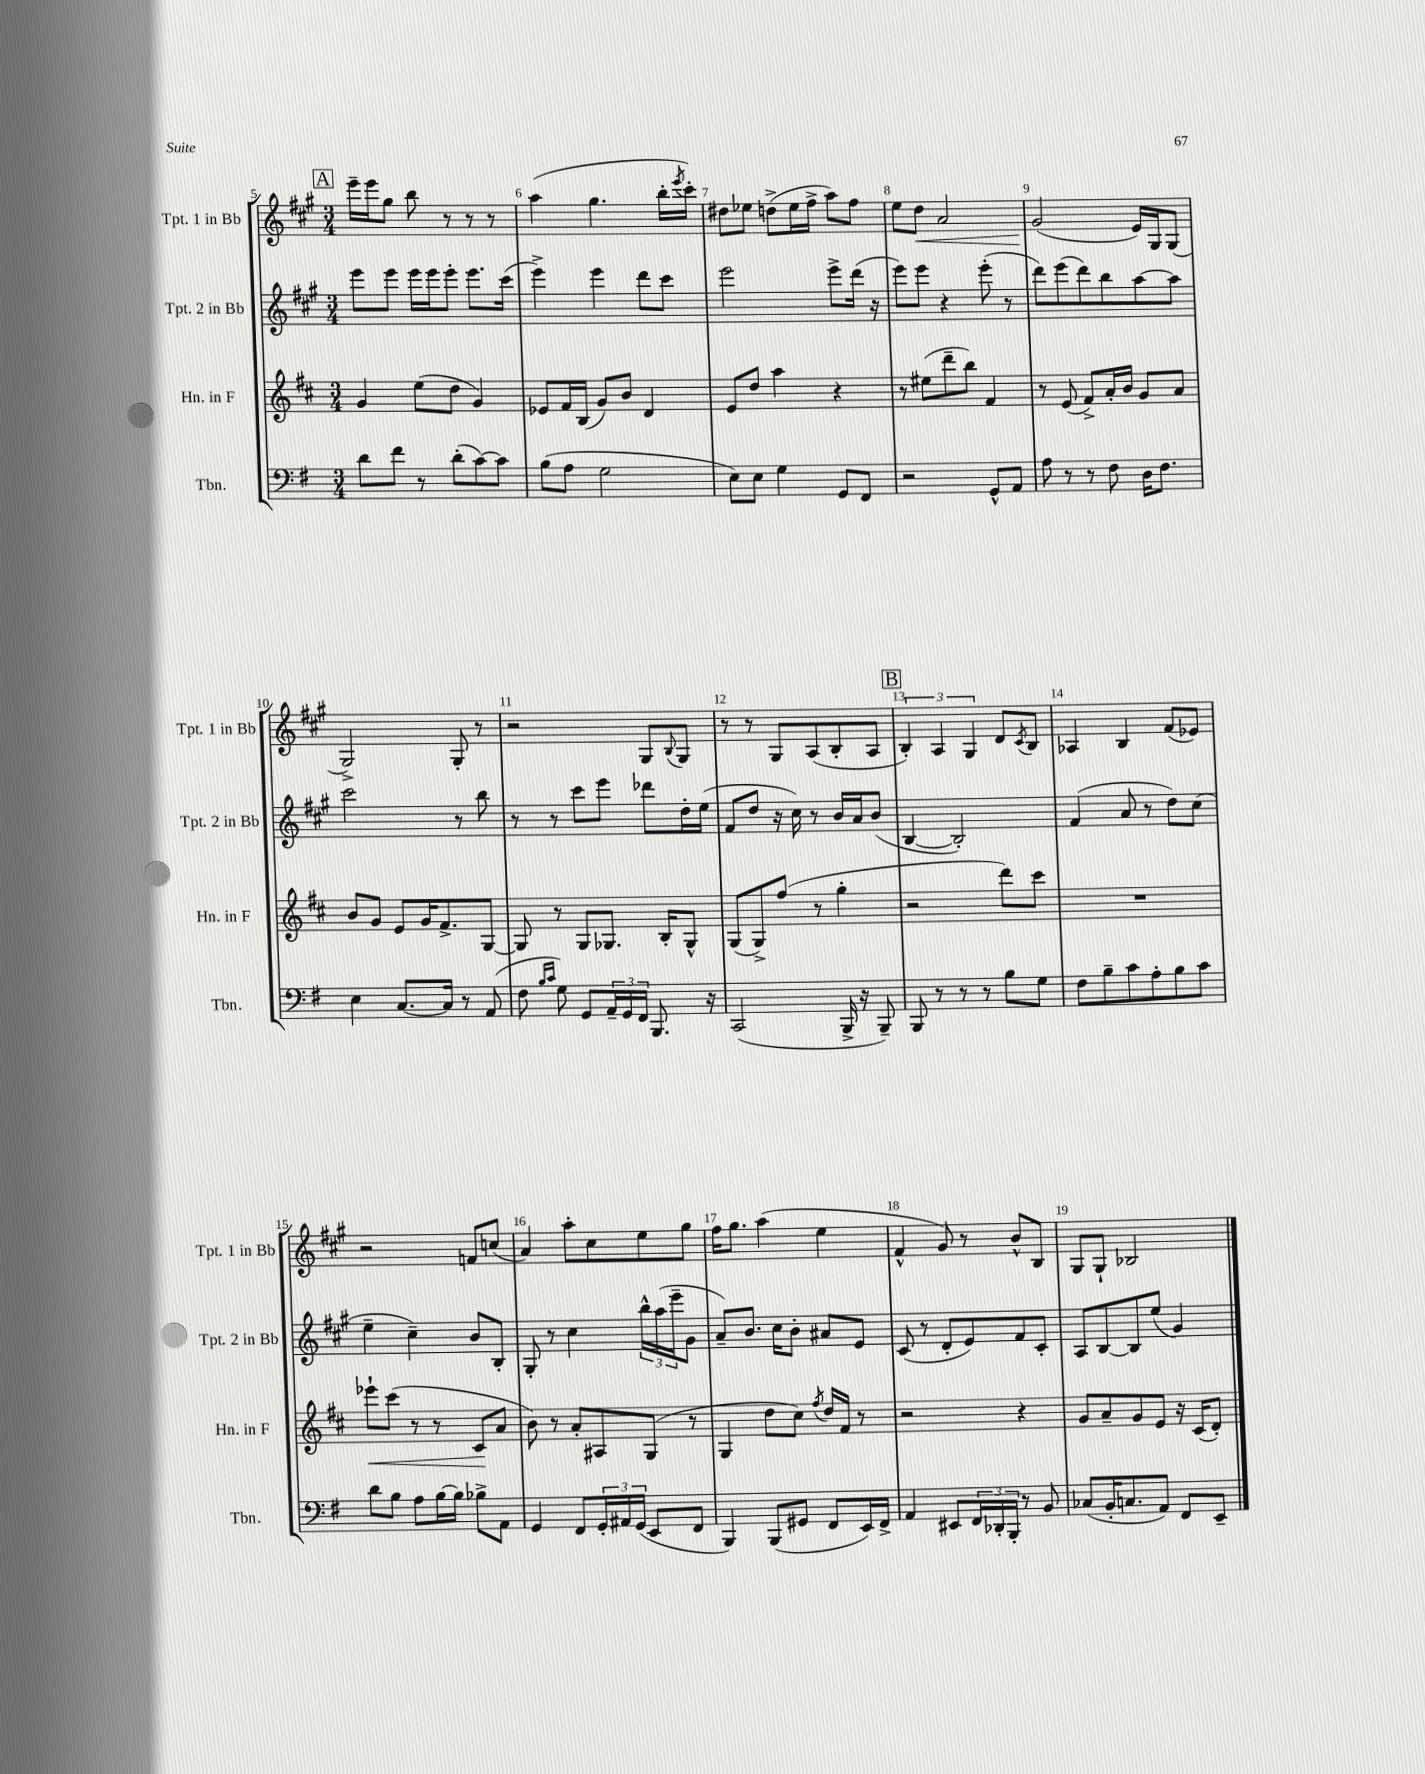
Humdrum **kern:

**kern	**kern	**kern	**kern
*staff4	*staff3	*staff2	*staff1
*clefF4	*clefG2	*clefG2	*clefG2
*k[f#]	*k[f#c#]	*k[f#c#g#]	*k[f#c#g#]
*M3/4	*M3/4	*M3/4	*M3/4
8d	4g	8eee	16eee~
.	.	.	16eee
8f#	.	8eee	8gg#
8r	(8ee	16eee	8bb
.	.	16eee	.
(8d'	8dd	8eee'	8r
[8c)	4g)	8.eee	8r
8c]	.	.	8r
.	.	(16ccc#	.
=	=	=	=
(8B	8e-	4eee^)	(4aa
8A	16f#	.	.
.	(16B	.	.
2G	8g)	4eee	4.gg#
.	8b	.	.
.	4d	8ddd	.
.	.	8ccc#	16bb'
.	.	.	8qeee
.	.	.	16ccc#')
=	=	=	=
8E)	8e	2eee	8dd#
8E	8dd	.	8ee-
4G	4aa	.	(8dd^
.	.	.	16ee-
.	.	.	16ff#^
8GG	4r	8eee^	8aa)
8FF#	.	(16ddd	8ff#
.	.	16r	.
=	=	=	=
2r	8r	8eee)	8ee
.	(8ee#	8eee	8dd
.	8ddd~	4r	2a
.	8bb)	.	.
8GG^^	4f#	(8eee'	.
8AA	.	8r	.
=	=	=	=
8A	8r	8ddd)	(2g#
8r	(8e	(8eee	.
8r	8f#^)	8ddd)	.
8F#	16a'	8bb	.
.	16b	.	.
16D	8g	[8aa	16e)
8.F#	.	.	16G#
.	8a	8aa]	(8G#
=	=	=	=
4E	8b	2ccc#	2G#^)
.	8g	.	.
[8.C	8e	.	.
.	16g	.	.
16C]	8.f#^	.	.
8r	.	8r	8G#'
(8AA	[8G	8bb	8r
=	=	=	=
8F#	8G]	8r	2r
16qqB	.	.	.
16qqc	.	.	.
8G)	8r	8r	.
8GG	8G	8ccc#	.
24AA~	8.G-	8eee	.
24GG	.	.	.
24FF#	.	.	.
8.BBB	.	8ddd-	8G#
.	16B'	.	.
.	.	.	8qqB
.	8G-^^	16dd'	8G#
16r	.	(16ee	.
=	=	=	=
(2CC	(8G	8f#	8r
.	8G^)	8dd	8r
.	(8ff#	16r	8G#
.	.	16cc#)	.
.	8r	8r	(8A
16BBB^	4gg'	16b	8B'
16r	.	16a	.
8BBB~)	.	(8b	8A
=	=	=	=
8BBB	2r	[4B	6B')
8r	.	.	.
.	.	.	6A
8r	.	2B'])	.
.	.	.	6G#
8r	.	.	.
8B	8ddd)	.	8d
.	.	.	8qc#
8G	8ccc#	.	8B
=	=	=	=
8F#	2.r	(4f#	4A-
8B~	.	.	.
8c	.	8a	4B
8A'	.	8r	.
8B	.	8dd)	(8f#
8c	.	(8cc#	8e-)
=	=	=	=
8d	8eee-`	4ee~	2r
8B	(8ccc#	.	.
8A	8r	4cc#~)	.
[16B	8r	.	.
16B]	.	.	.
8B-^	8c#	8b	8f
8AA	8a	8B'	(8cc
=	=	=	=
4GG	8b)	8G#'	4a)
.	8r	8r	.
8FF#	8a'	4cc#	8aa'
24GG'	8A#	.	8cc#
24AA#	.	.	.
(24GG	.	.	.
8EE	(8G	24bb^^	8ee
.	.	(24aa	.
.	.	24eee~	.
8FF#	8r	8g#	8gg#
=	=	=	=
4BBB)	4G	8a~)	16ff#
.	.	.	8.gg#
.	.	8.b	.
(8BBB	8dd	.	(4aa
.	.	16cc#	.
8GG#	8cc#)	8b'	.
.	8qff#	.	.
8FF#	16dd	8a#	4ee
.	16f#	.	.
16EE)	8r	8e	.
16FF#^	.	.	.
=	=	=	=
4AA	2r	(8c#	4f#^^
.	.	8r	.
8EE#	.	8d'	8g#)
24FF#	.	8e)	8r
24DD-'	.	.	.
24BBB'	.	.	.
8r	4r	8f#	8b^^
8BB	.	8c#'	8B
=	=	=	=
(8C-	8g	8A	8G#
16BB'	8a~	[8B	8G#`
8.C	.	.	.
.	8g	8B]	2B-
8AA)	8e	(8ee	.
8FF#	16r	4g#)	.
.	(16c#	.	.
8EE~	8d')	.	.
==	==	==	==
*-	*-	*-	*-
